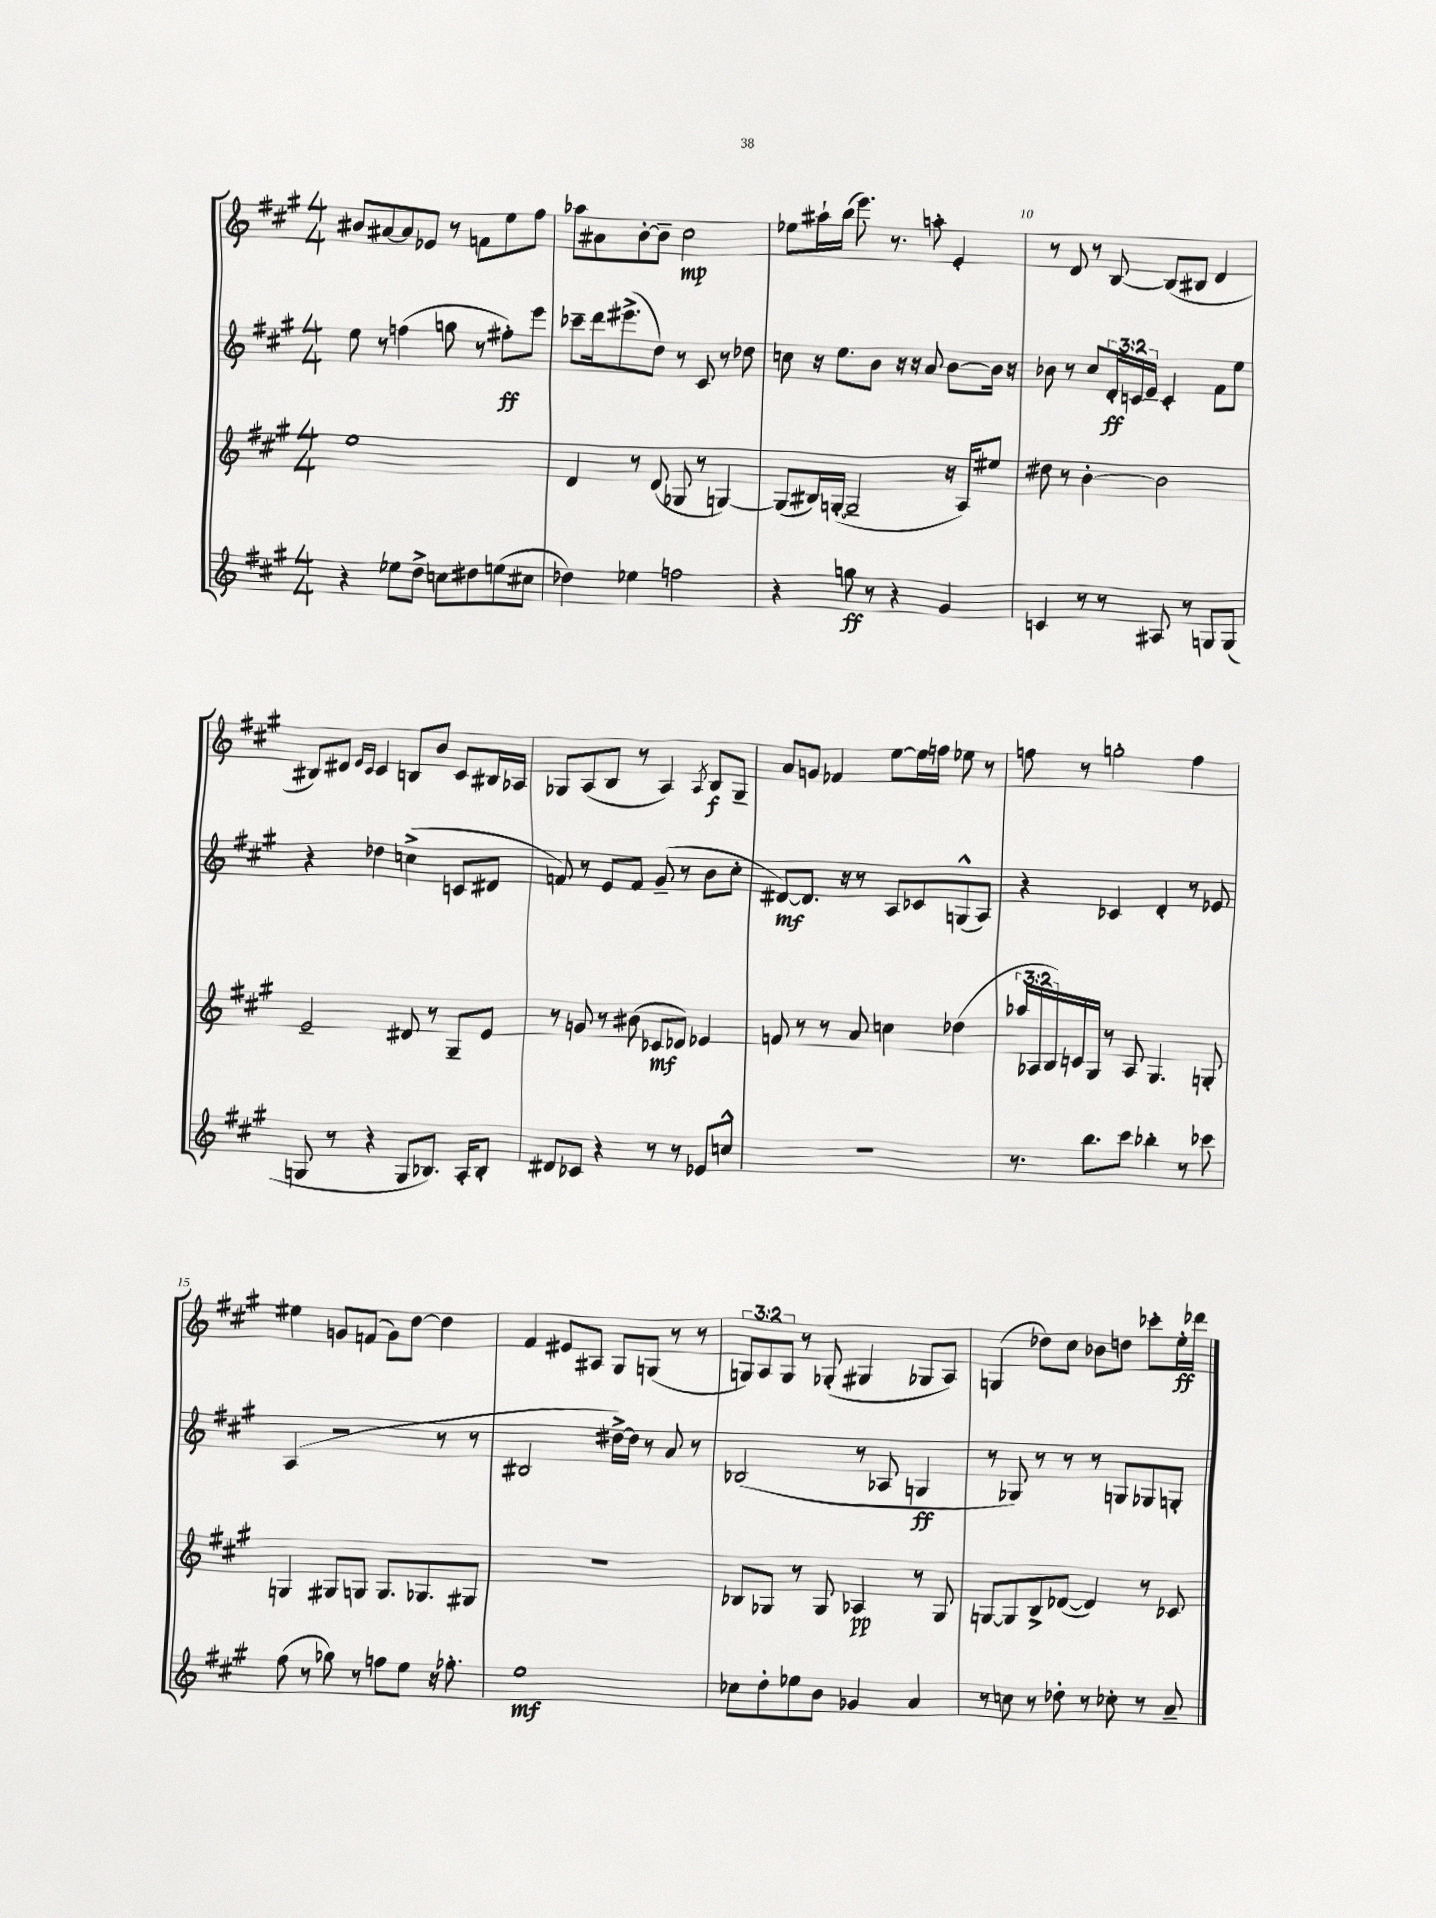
<<
\new StaffGroup <<
\new Staff = "s0" {
    \clef treble \key a \major \numericTimeSignature \time 4/4 \override Staff.TupletNumber.text = #tuplet-number::calc-fraction-text
    bis'8 ais'8~ ais'8 ees'8 r8 f'8 e''8 fis''8 |
    aes''8 ais'8 b'8~-. b'8-- cis''2\mp |
    ees''8 ais''16-! b''16( e'''8.) r8. a''8-. e'4-. |
    r8 d'8 r8 b8~ b8( bis8 d'4 |
    bis8) dis'8 \grace { e'16 cis'16 } cis'4 b8 b'8 cis'8 bis16 aes16 |
    ges8 a8( b8 r8 a4) \acciaccatura { a8 } b8\f ges8-- |
    a'8 g'8 fes'4 e''8~ e''16 f''16 ees''8 r8 |
    f''8 r8 g''2-. f''4 |
    eis''4 g'8 f'8( g'8) d''8~ d''4 |
    fis'4 eis'8 ais8 gis8 g8( r8 r8 |
    \tuplet 3/2 { g8) a8 g8 } r8 ges8-.( gis4 ges8 a8) |
    g4( des''8) cis''8 bes'8 d''8 ces'''8-. e''16-.\ff des'''16 \bar "|." |
}
\new Staff = "s1" {
    \clef treble \key a \major \numericTimeSignature \time 4/4 \override Staff.TupletNumber.text = #tuplet-number::calc-fraction-text
    e''8 r8 f''4( g''8 r8 fis''8-.\ff) e'''8 |
    ces'''8-- d'''16 eis'''8.->( d''8) r8 cis'8 r8 des''8 |
    c''8 r16 e''8. b'8 r16 r16 a'8 b'8~ b'16 r16 |
    bes'8 r8 cis''8 \tuplet 3/2 { d'16-.\ff c'16 e'16-- } c'4-. fis'8 e''8 |
    r4 des''4 c''4->( c'8 dis'8 |
    f'8) r8 e'8 f'8 gis'8--( r8 b'8 cis''8-. |
    dis'8~\mf) dis'8. r16 r8 a8 ces'8 g8-^( a8) |
    r4 ces'4 d'4-. r8 ees'8 |
    a4( r2 r8 r8 |
    bis2 dis''16~->) dis''16 r8 a'8 r8 |
    bes2( r8 aes8 g4\ff |
    r8 ges8) r8 r8 r8 g8 ges8 g8-. \bar "|." |
}
\new Staff = "s2" {
    \clef treble \key a \major \numericTimeSignature \time 4/4 \override Staff.TupletNumber.text = #tuplet-number::calc-fraction-text
    e''1 |
    d'4 r8 d'8( ges8 r8 g4~) |
    g8( bis16) g16~-.( g2-- r16 a16) eis''8 |
    dis''8 r8 b'4~-. b'2 |
    e'2-- dis'8 r8 gis8-- e'8 |
    r8 g'8 r8 bis'8( ces'8\mf des'8) ees'4 |
    f'8 r8 r8 a'8 c''4 des''4( |
    \tuplet 3/2 { aes''16 aes16 b16) } c'16 gis16 r8 aes8 gis4. g8-. |
    g4 gis8 g8 g8. ges8. gis8 |
    R1 |
    bes8 ges8 r8 ges8 aes4\pp r8 ges8 |
    g8~ g8 b8-> des'8~( des'4) r8 ces'8 \bar "|." |
}
\new Staff = "s3" {
    \clef treble \key a \major \numericTimeSignature \time 4/4
    r4 ees''8 d''8-> c''8 dis''8 e''8( cis''8 |
    des''4) ees''4 f''2 |
    r4 g''8\ff r8 r4 gis'4 |
    c'4 r8 r8 ais8 r8 g8 g8( |
    g8 r8 r4 g8 bes8.) a16-. bes8-. |
    dis'8 ces'8 r4 r8 r8 ees'8 c''8-^ |
    r1 |
    r8. b''8. cis'''8 bes''4-. r8 ces'''8 |
    fis''8( r8 ges''8) r8 f''8 e''8 r16 fes''8.-. |
    e''1\mf |
    ces''8 d''8-. ees''8 b'8 ges'4 a'4 |
    r8 c''8 r8 des''8-. r8 ces''8-. r8 a'8-- \bar "|." |
}
>>
>>
\layout { \context { \Score currentBarNumber = #7 \override BarNumber.break-visibility = ##(#f #t #t) barNumberVisibility = #(every-nth-bar-number-visible 5) } }
